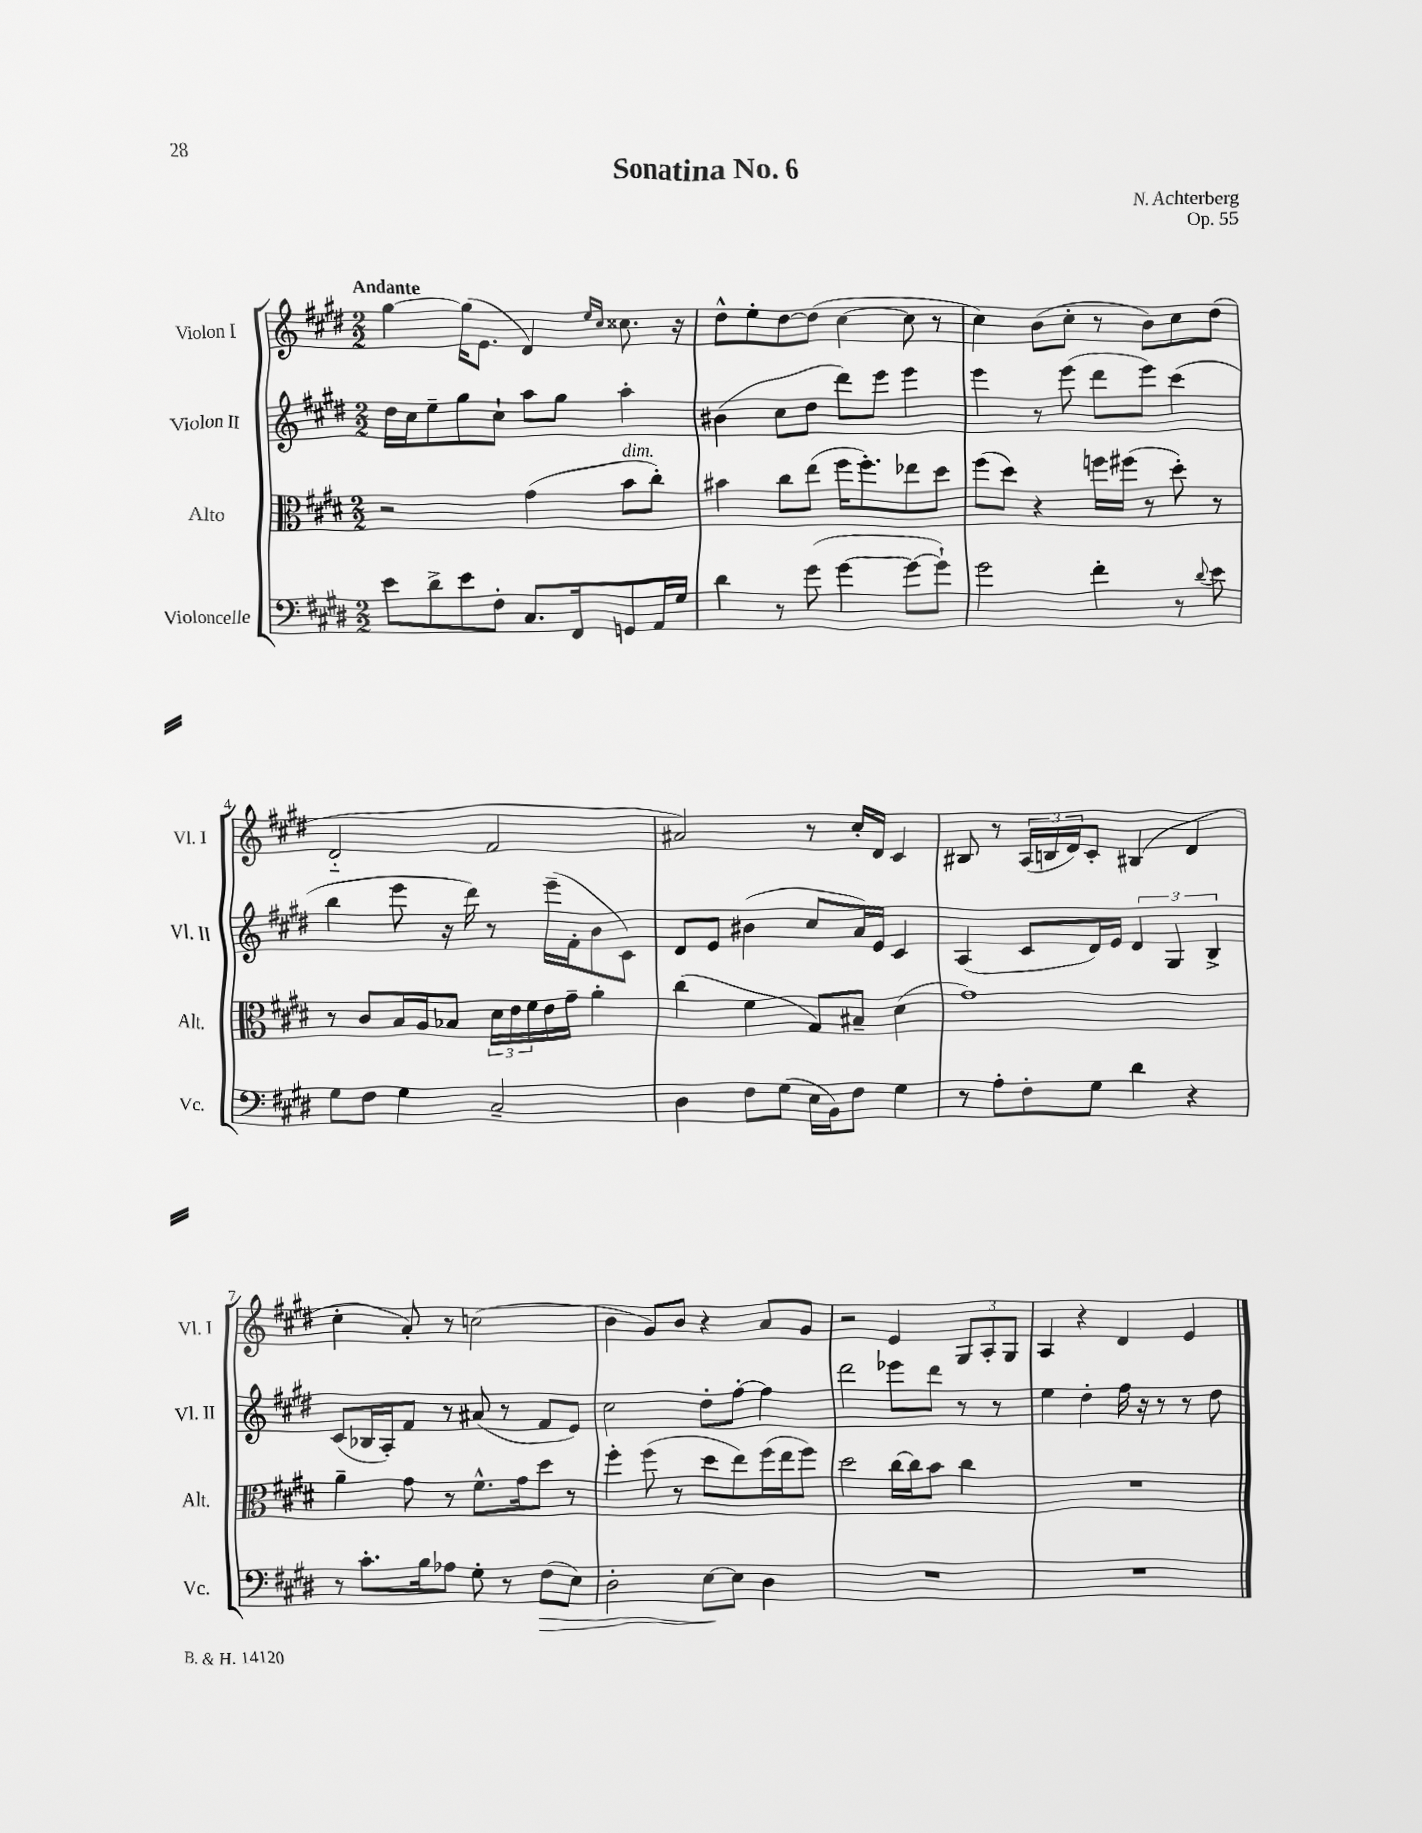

**kern	**dynam	**kern	**kern	**kern
*part4	*part4	*part3	*part2	*part1
*staff4	*staff4	*staff3	*staff2	*staff1
*I"Violoncelle	*	*I"Alto	*I"Violon II	*I"Violon I
*I'Vc.	*	*I'Alt.	*I'Vl. II	*I'Vl. I
*clefF4	*	*clefC3	*clefG2	*clefG2
*k[f#c#g#d#]	*	*k[f#c#g#d#]	*k[f#c#g#d#]	*k[f#c#g#d#]
*M2/2	*	*M2/2	*M2/2	*M2/2
=1	=1	=1	=1	=1
!	!	!	!	!LO:TX:a:B:t=Andante
8e\L	.	2r	16dd#\LL	[4gg#\
.	.	.	16cc#\J	.
8d#^\	.	.	8ee~\	.
8e\	.	.	8gg#\	(16gg#\KL]
.	.	.	.	8.e\J
8F#'\J	.	.	8cc#`\J	.
8.C#/L	.	(4g#\	8aa\L	4d#/)
.	.	.	8gg#\J	.
16FF#/k	.	.	.	.
.	.	.	.	16qqee/LL
.	.	.	.	16qqcc#/JJ
!	!	!LO:TX:a:i:t=dim.	!	!
8GGn/	.	8b\L	4aa'\	8.cc##X\
16AA/L	.	8cc#'\J)	.	.
16G#/JJ	.	.	.	16r
=2	=2	=2	=2	=2
4d#\	.	4b#X\	(4b#X\	8dd#^^\L
.	.	.	.	8ee'\
8r	.	8cc#\L	8cc#\L	[8dd#\
(8g#\	.	(8ee\J	8dd#\J	(8dd#\J]
[4g#\	.	16ff#\KL	8ddd#\L)	[4cc#\
.	.	8.ff#'\)	.	.
.	.	.	8eee\J	.
8g#\L_	.	8ee-X\	4eee\	8cc#\]
8g#`\J])	.	8dd#\J	.	8r
=3	=3	=3	=3	=3
2g#\	.	(8ff#\L	4eee\	4cc#\)
.	.	8dd#\J)	.	.
.	.	4r	8r	(8b\L
.	.	.	(8eee\	8cc#'\J
4f#'\	.	16ffn\LL	8ddd#\L	8r
.	.	(16ff#X\JJ	.	.
.	.	8r	8eee\J)	8b\L)
8r	.	8dd#'\)	(4ccc#\	8cc#\
8qqd#/	.	.	.	.
8e\	.	8r	.	(8dd#\J
!!LO:LB:g=z
=4	=4	=4	=4	=4
8G#\L	.	8r	4bb\	2d#/
8F#\J	.	8c#/L	.	.
4G#\	.	16B/L	8eee\	.
.	.	16A/J	.	.
.	.	8B-X/J	16r	.
.	.	.	16ddd#\)	.
2C#~/	.	24d#\LL	8r	2f#/
.	.	24e\	.	.
.	.	24f#\	.	.
.	.	16e\	(16eee~\LL	.
.	.	16g#~\JJ	16f#'\J	.
.	.	4a'\	8b\	.
.	.	.	8c#\J)	.
=5	=5	=5	=5	=5
4D#\	.	(4cc#\	8d#/L	2a#X/)
.	.	.	8e/J	.
8F#\L	.	4f#\	(4b#X\	.
(8G#\J	.	.	.	.
16E\LL	.	8G#/L)	8cc#/L	8r
16BB\J)	.	.	.	.
8F#\J	.	8B#X~/J	16a/L)	16cc#'/LL
.	.	.	16e/JJ	16d#/JJ
4G#\	.	(4d#\	4c#/	4c#/
=6	=6	=6	=6	=6
8r	.	1g#)	(4A/	8B#X/
8A'\L	.	.	.	8r
8F#'\	.	.	8c#/L	(24A/LL
.	.	.	.	24Bn/
.	.	.	.	24d#/J)
8G#\J	.	.	16d#/L)	8c#'/J
.	.	.	16e/JJ	.
4d#\	.	.	6d#/	(4B#X/
.	.	.	6G#/	.
4r	.	.	.	4d#/
.	.	.	6B^/	.
!!LO:LB:g=z
=7	=7	=7	=7	=7
8r	.	4a~\	(8c#/L	4cc#'\
8.c#'\L	.	.	16B-X/L	.
.	.	.	16A'/J)	.
.	.	8g#\	8f#/J	8a'/)
16B\k	.	.	.	.
8A-X\J	.	8r	8r	8r
8G#'\	.	8.f#^^\L	(8a#X/	(2ccn\
8r	.	.	8r	.
.	.	16g#\k	.	.
!	!LO:HP:b	!	!	!
(8F#\L	>	8dd#\J	8f#/L	.
8E\J)	.	8r	8e/J)	.
=8	=8	=8	=8	=8
2D#'\	.	4ff#'\	2cc#\	4b\
.	.	(8ff#\	.	8g#/L)
.	.	8r	.	8b/J
[8E\L	.	8dd#\L	8dd#'\L	4r
8E\J]	]	8ee\)	[8ff#'\J	.
4D#\	.	(16ff#\L	4ff#\]	8a/L
.	.	16ee\J	.	.
.	.	8ff#\J)	.	8g#/J
=9	=9	=9	=9	=9
1r	.	2dd#\	2ddd#\	2r
.	.	[16cc#\LL	8eee-X\L	4e/
.	.	16cc#\J]	.	.
.	.	8b\J	8ddd#\J	.
.	.	4cc#\	8r	12G#/L
.	.	.	.	12A'/
.	.	.	8r	.
.	.	.	.	12G#/J
=10	=10	=10	=10	=10
1r	.	1r	4ee\	4A/
.	.	.	4dd#'\	4r
.	.	.	16ff#\	4d#/
.	.	.	16r	.
.	.	.	8r	.
.	.	.	8r	4e/
.	.	.	8dd#\	.
==	==	==	==	==
*-	*-	*-	*-	*-
